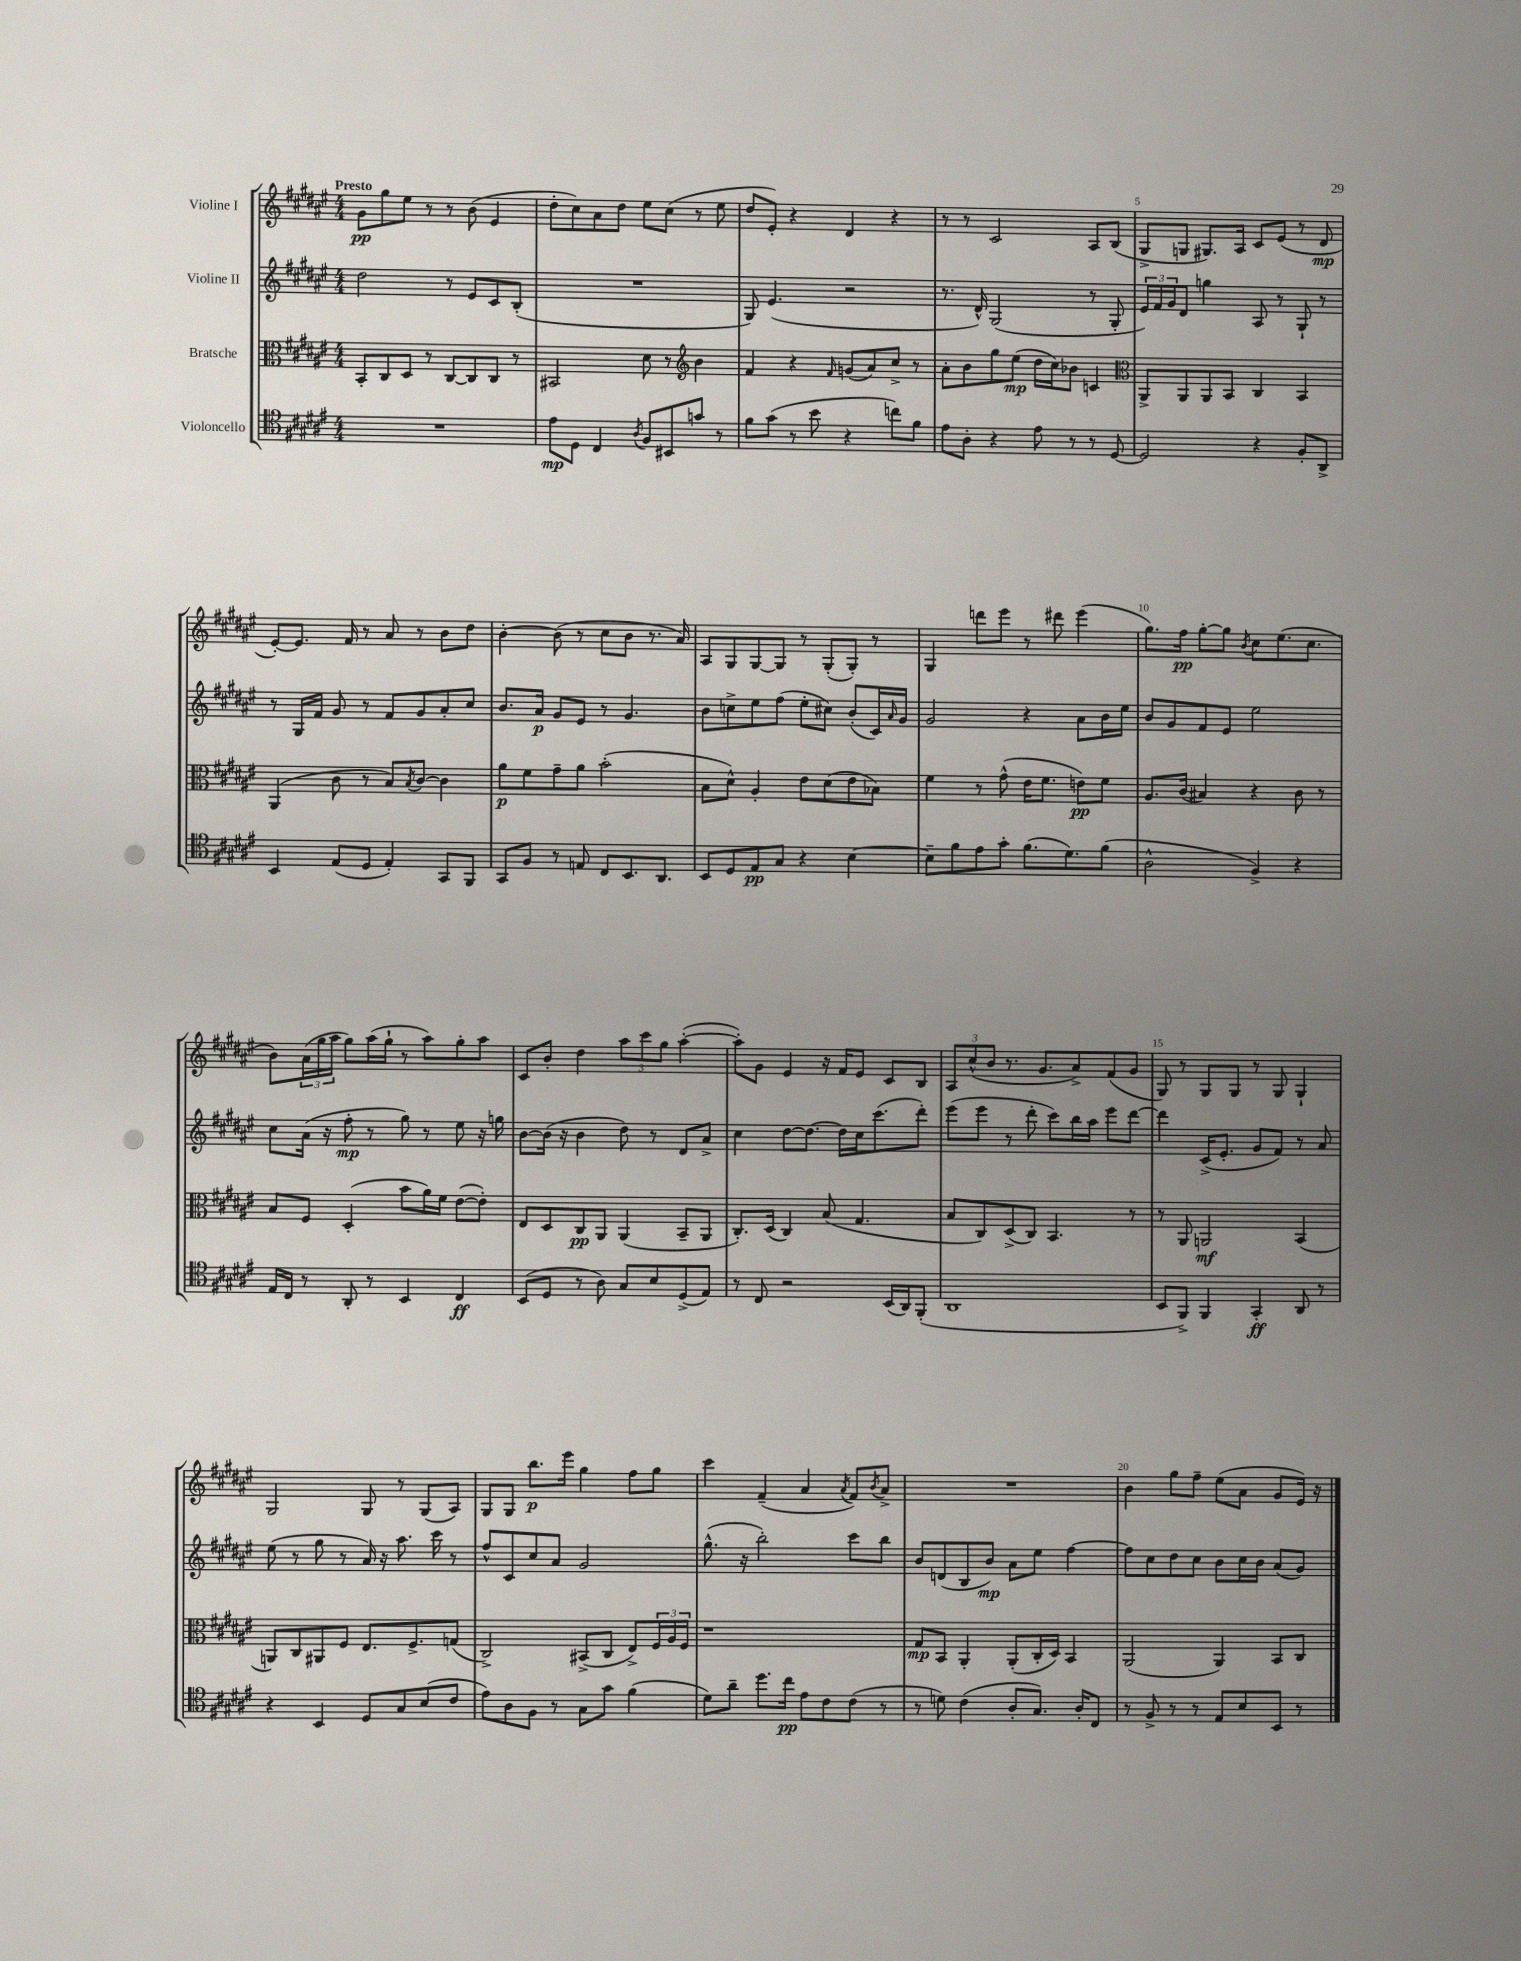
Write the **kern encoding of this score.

**kern	**kern	**kern	**kern
*staff4	*staff3	*staff2	*staff1
*clefC4	*clefC3	*clefG2	*clefG2
*k[f#c#g#d#a#e#]	*k[f#c#g#d#a#e#]	*k[f#c#g#d#a#e#]	*k[f#c#g#d#a#e#]
*M4/4	*M4/4	*M4/4	*M4/4
1r	8BB'	2dd#	8g#
.	8C#	.	8gg#
.	8D#	.	8ee#
.	8r	.	8r
.	[8C#	8r	8r
.	8C#]	8e#	(8b
.	8C#	8c#	4e#
.	8r	(8B'	.
=	=	=	=
8e#	2BB#	1r	8dd#'
8D#	.	.	8cc#)
4C#	.	.	8a#
.	.	.	8dd#
8qA#	.	.	.
8F#	8d#	.	8ee#
8BB#	8r	.	(8cc#
*	*clefG2	*	*
8g	4b	.	8r
8r	.	.	8ee#
=	=	=	=
8f#	4f#	8G#)	8dd#
(8g#	.	(4.e#	8e#')
8r	4r	.	4r
8b	.	.	.
.	16qqf#	.	.
4r	(8g	2r	4d#
.	8a#)	.	.
8cc)	8cc#^	.	4r
8f#	8r	.	.
=	=	=	=
8e#	8a#'	8.r	8r
8A#'	8b	.	8r
.	.	16d#^^)	.
4r	8gg#	(2G#	2c#
.	(8ee#	.	.
8e#	16dd#	.	.
.	16cc#)	.	.
8r	8b-	.	.
8r	4c	8r	8A#
[8D#	.	8G#'	(8B
=	=	=	=
*	*clefC3	*	*
2D#]	8AA#^	24e#)	8G#^
.	.	24f#	.
.	.	24g#	.
.	8AA#	8d#	8G
.	8AA#	4gg	8.G#)
.	8BB	.	.
.	.	.	16A#
4r	4C#	8A#	8c#
.	.	8r	(8e#
8F#'	4BB	8G#`	8r
8AA#^	.	8r	8d#
=	=	=	=
4BB	(4AA#	8r	[8e#')
.	.	16G#	8.e#]
.	.	16f#	.
(8E#	8c#	8g#	.
.	.	.	16f#
8D#	8r	8r	8r
4E#')	8B)	8f#	8a#
.	8qB	.	.
.	[8c#	8g#	8r
8GG#	4c#]	8a#'	8b
8FF#	.	8cc#	8dd#
=	=	=	=
8GG#	8a#	8.b	[4b'
8F#	8f#	.	.
.	.	16a#	.
8r	8g#~	8g#	(8b]
8E	8a#	8e#	8r
8C#	(2b'	8r	8cc#
8.BB	.	4.g#	8b
.	.	.	8.r
8.AA#	.	.	.
.	.	.	16a#)
=	=	=	=
8BB	8B	8b	8A#
8D#	8d#^^)	8cc^	8G#
8E#	4A#'	8ee#	[8G#
8G#	.	(8ff#	8G#]
4r	8e#	8ee#'	8r
.	(8d#	8cc#)	(8G#'
[4B	8e#	(8b'	8G#')
.	8B-)	16c#)	8r
.	.	16qqa#	.
.	.	16g#	.
=	=	=	=
8B~]	4f#	2g#	4G#
8f#	.	.	.
8e#	8r	.	8ddd
8g#'	(8g#^^	.	8eee#
(8.f#	16e#	4r	8r
.	8.f#	.	.
.	.	.	8ddd#
8.d#)	.	.	.
.	8e)	8a#	(4eee#
(8f#	8f#	16b	.
.	.	16ee#	.
=	=	=	=
2A#^^	8.A#	8b	8.gg#)
.	.	8g#	.
.	(16c#	.	16ff#
.	4B#)	8f#	[8gg#'
.	.	8e#	8gg#]
.	.	.	8qb
4F#^)	4r	2ee#	8cc#
.	.	.	(8.ee#
4r	8c#	.	.
.	.	.	8.cc#
.	8r	.	.
=	=	=	=
16E#	8B	8cc#	8b)
16C#	.	.	.
8r	8F#	(16a#	(24a#
.	.	.	24gg#
.	.	16r	.
.	.	.	24aa#
8AA#'	(4D#'	8ff#'	8gg#)
8r	.	8r	(16aa#
.	.	.	16gg#`
4BB	8b	8gg#)	8r
.	16a#)	8r	8aa#)
.	16f#	.	.
4C#	([8e#	8ee#	8gg#'
.	8e#'])	16r	8aa#
.	.	16gg	.
=	=	=	=
(8BB	8E#	[8b	8c#
8D#	8D#	(16b]	8b'
.	.	16r	.
8r	8C#	4b	4dd#
8A#)	8AA#	.	.
8G#	(4AA#	8dd#)	12aa#
.	.	.	12ccc#
8B	.	8r	.
.	.	.	12gg#
(8D#^	8BB~	8d#	([4aa#'
8E#)	8AA#	8a#^	.
=	=	=	=
8r	8.C#')	4cc#	8aa#'])
8C#	.	.	8g#
.	(16D#	.	.
2r	4C#)	[8dd#	4e#
.	.	8.dd#_	.
.	(8B	.	16r
.	.	16dd#]	16f#
.	4.G#	16cc#	8e#
.	.	(8.ccc#	.
(16BB	.	.	8c#
16AA#)	.	.	.
(8FF#'	.	8ddd#')	8B
=	=	=	=
1AA#	8B	(8eee#	12A#
.	.	.	(12cc#^^
.	8C#)	8eee#	.
.	.	.	12b
.	(8D#^	8r	8.r
.	8C#)	8ddd#'	.
.	.	.	8.g#
.	4.BB	8ccc#)	.
.	.	16bb	8a#^)
.	.	16aa#	.
.	.	8eee#	(8f#
.	8r	[8ddd#	8g#
=	=	=	=
8BB	8r	4ddd#]	8G#)
8FF#^)	8AA#	.	8r
4FF#	2AA	(16c#^	8G#
.	.	8.e#'	.
.	.	.	8G#
4GG#'	.	8g#	8r
.	.	8f#)	8G#
8AA#	(4BB	8r	4G#`
8r	.	8a#	.
=	=	=	=
4r	8AA)	(8ee#	2G#
.	8C#	8r	.
4BB	8AA#	8gg#	.
.	8F#	8r	.
8D#	8.E#	16a#)	8G#
.	.	16r	.
8G#	.	8.aa#	8r
.	8.F#^	.	.
(8B	.	.	(8G#
.	.	16ccc#	.
8c#	(8G	8r	8A#)
=	=	=	=
8e#)	2C#^)	8ff#^^	8G#
8A#	.	8c#	8G#
8F#	.	8cc#	8.bb
8r	.	8a#	.
.	.	.	16eee#
8G#	(8BB#^	2g#	4gg#
8g#	8C#	.	.
(4f#	8E#^)	.	8ff#
.	24F#	.	8gg#
.	24A#	.	.
.	24F#	.	.
=	=	=	=
8d#)	1r	(8.gg#^^	4ccc#
8a#~	.	.	.
.	.	16r	.
8.dd#	.	2bb')	(4f#~
16cc#	.	.	.
8e#	.	.	4a#
8c#	.	.	.
.	.	.	8qa#
(8c#	.	8ccc#	8f#)
.	.	.	8qb
8r	.	8bb	8a#^
=	=	=	=
8r	8G#	8b	1r
8d)	8BB	(8d	.
(4c#	4AA#'	8B	.
.	.	8b)	.
8A#'	(8AA#'	8a#	.
8.G#)	16C#'	8ee#	.
.	16D#)	.	.
.	4BB	[4ff#	.
16A#'	.	.	.
8C#	.	.	.
=	=	=	=
8r	(2AA#	8ff#]	4b
8F#^	.	8cc#	.
8r	.	8dd#	8gg#
8r	.	8cc#	8ff#~
8E#	4AA#)	8b	(8ee#
8B	.	16cc#	8a#
.	.	16b	.
8BB	8BB	(8a#	8g#
8r	8C#	8g#)	16e#)
.	.	.	16r
==	==	==	==
*-	*-	*-	*-
